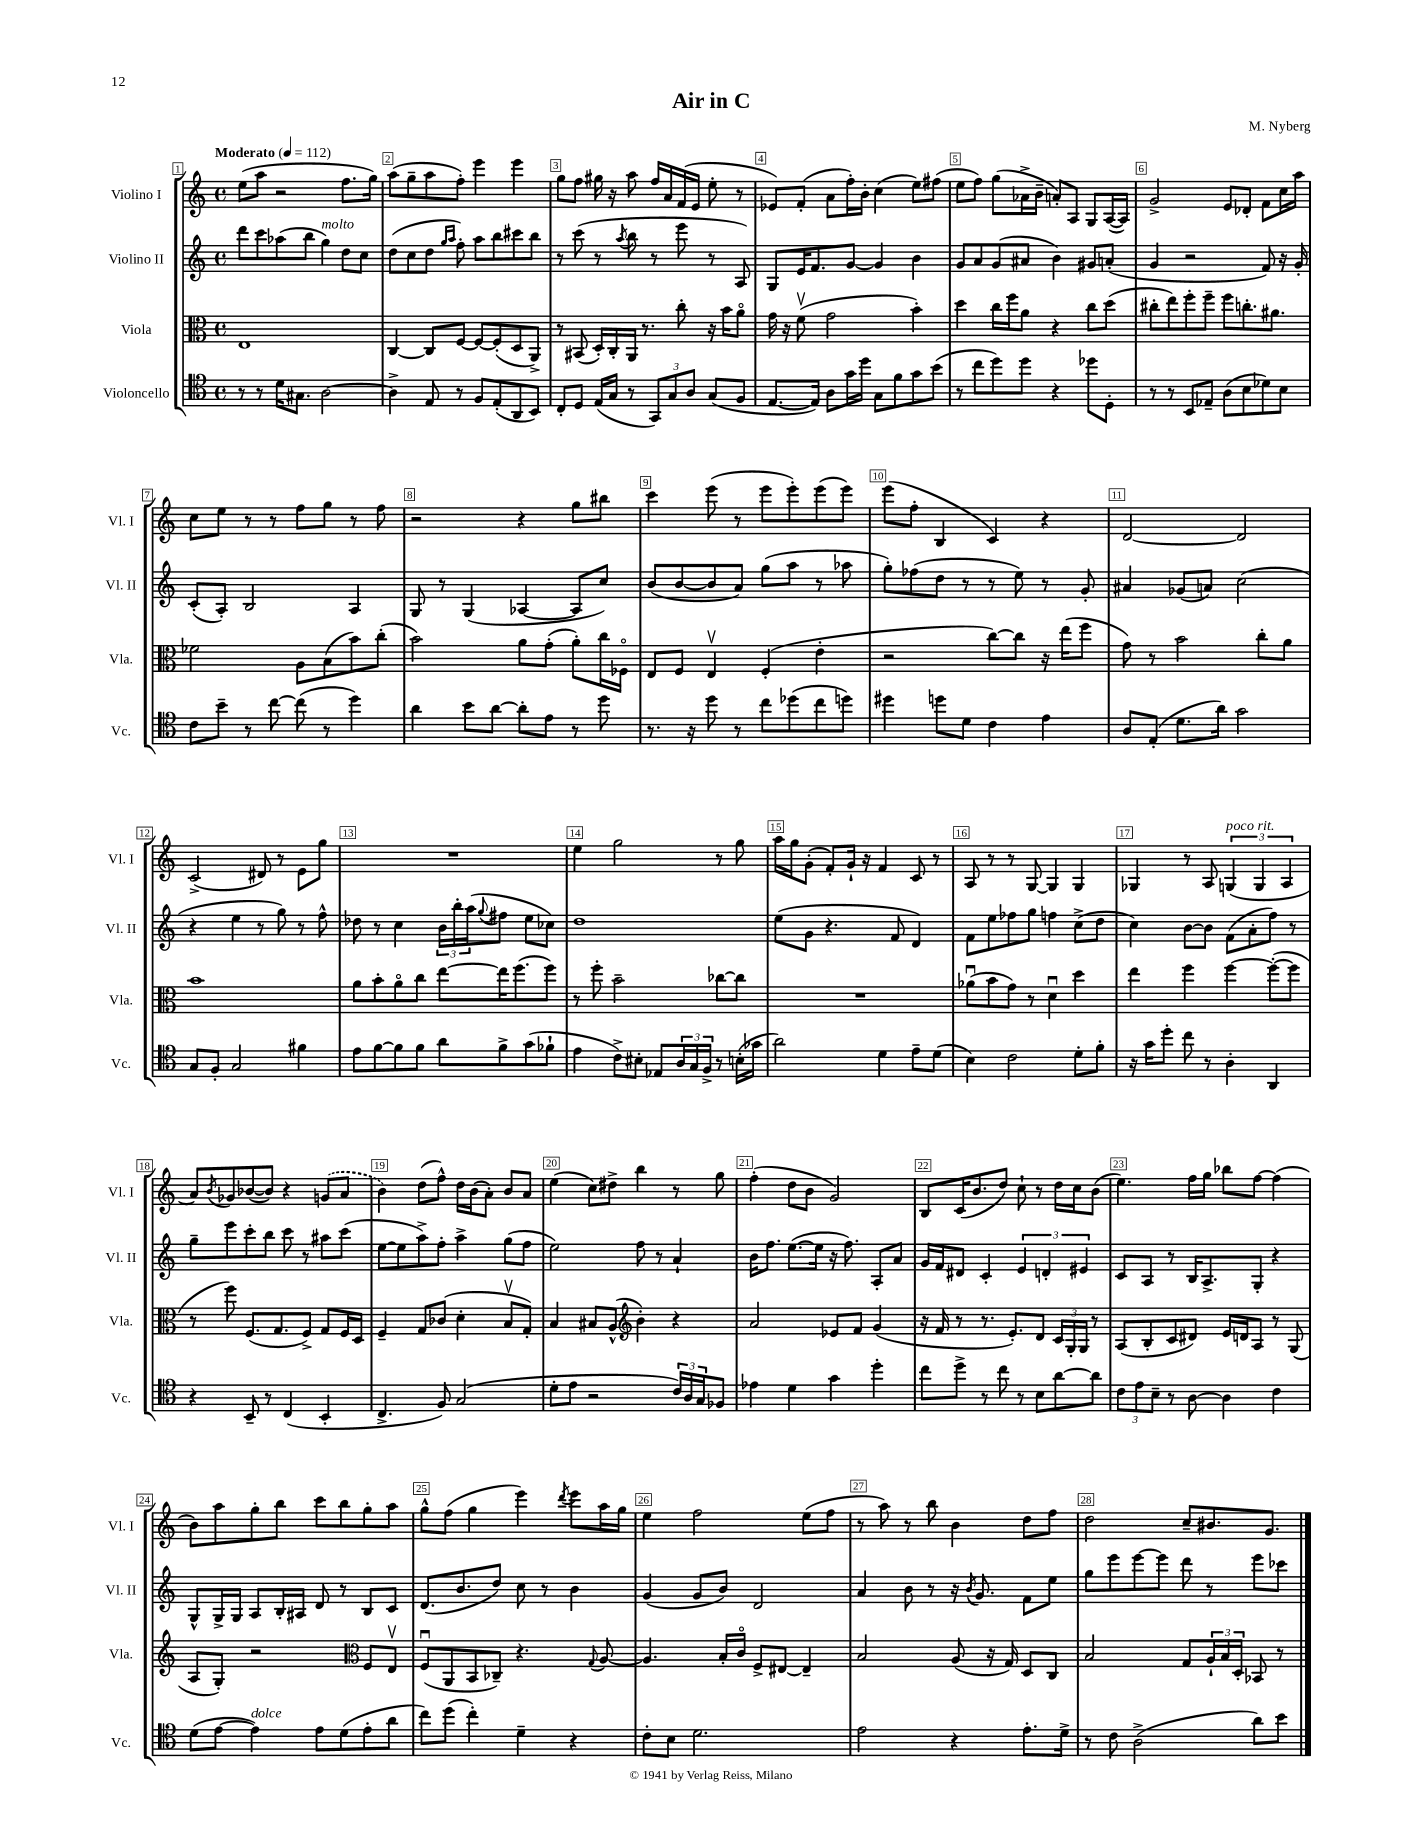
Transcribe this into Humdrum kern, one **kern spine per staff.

**kern	**kern	**kern	**kern
*staff4	*staff3	*staff2	*staff1
*clefC4	*clefC3	*clefG2	*clefG2
*k[]	*k[]	*k[]	*k[]
*M4/4	*M4/4	*M4/4	*M4/4
*met(c)	*met(c)	*met(c)	*met(c)
*MM112	*MM112	*MM112	*MM112
8r	1E	8ddd	(8ee
8r	.	8ccc	8aa
16d	.	(8aa-	2r
8.G#	.	.	.
.	.	8bb	.
[2A	.	4gg)	.
.	.	8dd	8.ff
.	.	8cc	.
.	.	.	16gg)
=	=	=	=
4A^]	[4C	(8dd	(8aa
.	.	8cc	8gg~
8E	8C]	8dd	8aa
.	.	16qqgg	.
.	.	16qqaa	.
8r	[8F	8ff')	8ff')
8F	8F_	8aa	4eee
(8E'	(8F']	8bb	.
8AA	8D	8ccc#	4eee
8BB)	8AA^)	8bb	.
=	=	=	=
8C'	8r	8r	8gg
8D	(8BB#	(8ccc	8ff
(16E	16D')	8r	16gg#
16G	16C'	.	16r
.	.	8qaa	.
8r	16AA	8bb	8aa
.	8.r	.	.
12GG)	.	8r	16ff
.	.	.	16a
12G	.	.	.
.	8cc'	8eee	(16f
12A	.	.	.
.	.	.	16e
(8G	16r	8r	8ee'
.	16b	.	.
8F	8ao	8A)	8r
=	=	=	=
[8.E	16g	8G	8e-)
.	16r	.	.
.	(8fv	16e	(8f'
16E])	.	8.f	.
8A	2g	.	8a
16g	.	[8g	16ff')
16dd	.	.	16b'
8G	.	4g]	(4cc
8f	.	.	.
8g	4b')	4b	8ee)
(8b	.	.	(8ff#
=	=	=	=
8r	4dd	8g	8ee
8cc	.	8a	8ff)
8dd)	16cc	(8g	(8gg
.	16ff	.	.
8dd	8a	8a#	16a-^
.	.	.	16b~
4r	4r	4b)	8a')
.	.	.	8A
8dd-	8cc	8g#	8G
8D'	(8dd	(8a'	([16A
.	.	.	16A])
=	=	=	=
8r	8cc#'	4g	2g^
8r	8ee)	.	.
8BB	8ff'	2r	.
8E-~	8ff~	.	.
(8A	8ff	.	8e
8B	8.cc'	.	8d-'
8d-)	.	8f)	8f
.	8.a#	.	.
8B	.	16r	16cc
.	.	16g'	16aa
=	=	=	=
8c	2f-	(8c'	8cc
8b~	.	8A')	8ee
8r	.	2B	8r
[8cc	.	.	8r
(8cc]	8A	.	8ff
8r	(8B	.	8gg
4dd)	8b)	4A	8r
.	(8cc'	.	8ff
=	=	=	=
4a	2b)	8G	2r
.	.	8r	.
8b	.	(4G	.
[8a	.	.	.
8a']	8a	[4A-	4r
8e	(8g'	.	.
8r	8a')	8A-]	8gg
8dd	16cc	8cc)	8bb#
.	16F-o	.	.
=	=	=	=
8.r	8E	(8b	4ccc
.	8F	[8b	.
16r	.	.	.
8dd	4Ev	8b]	(8eee
8r	.	8a)	8r
8cc	(4F'	(8gg	8eee
(8dd-	.	8aa	8eee')
8cc	4e'	8r	(8eee
8dd)	.	8aa-	8eee)
=	=	=	=
4dd#	2r	8gg')	(8eee
.	.	(8ff-	8ff'
8dd	.	8dd	4B
8d	.	8r	.
4c	[8cc)	8r	4c)
.	8cc]	8ee)	.
4e	16r	8r	4r
.	(16ee	.	.
.	8ff	8g'	.
=	=	=	=
8A	8g)	4a#	[2d
(8E'	8r	.	.
8.d	2b	(8g-	.
.	.	8a)	.
16a)	.	.	.
2g	.	(2cc	2d]
.	8cc'	.	.
.	8a	.	.
=	=	=	=
8G	1b	4r	(2c^
8F'	.	.	.
2G	.	4ee	.
.	.	8r	8d#)
.	.	8gg)	8r
4f#	.	8r	8e
.	.	8ff^^	8gg
=	=	=	=
8e	8a	8dd-	1r
[8f	8b'	8r	.
8f]	8ao	4cc	.
8f	8cc	.	.
8a	[8ee	24b	.
.	.	24bb'	.
.	.	(24aa	.
.	.	8qqgg	.
8f^	16ee]	8ff#	.
.	(8.ff	.	.
(8g	.	8ee	.
8f-`	8ff)	8cc-)	.
=	=	=	=
4e	8r	1dd	4ee
.	8ff'	.	.
8c^)	2b~	.	2gg
8B#'	.	.	.
8E-	.	.	.
24A	.	.	.
24G	.	.	.
24F^	.	.	.
8r	[8cc-	.	8r
(16B'	8cc-]	.	8gg
16g-	.	.	.
=	=	=	=
2a)	1r	(8ee	16aa
.	.	.	16gg
.	.	8g	(8g'
.	.	4.r	8f')
.	.	.	16g`
.	.	.	16r
4d	.	.	4f
.	.	8f	.
8e~	.	4d)	8c
(8d	.	.	8r
=	=	=	=
4B)	(8a-u	8f	8A
.	8b	8ee	8r
2c	8g)	8ff-	8r
.	8r	8gg	[8G
.	4du	4ff	4G]
8d'	4dd	(8cc^	4G
8f'	.	8dd	.
=	=	=	=
16r	4ee	4cc)	4G-
16g	.	.	.
8dd'	.	.	.
8cc	4ff	[8b	8r
8r	.	8b]	8A
4A'	[4ff	(8f	(6G
.	.	8a'	.
.	.	.	6G
4AA	(8ff'_	8ff)	.
.	.	.	6A
.	8ff]	8r	.
=	=	=	=
4r	8r	8gg~	8a)
.	.	.	8qb
.	8ff)	8eee	8g-
8BB~	(8.F	8ccc'	([8b-
8r	.	8bb	8b-])
.	8.G	.	.
(4C	.	8ccc	4r
.	8F^)	8r	.
4BB'	8G	8aa#	(8g
.	16F	(8ccc	8a
.	16D	.	.
=	=	=	=
4.C^	4F~	[8ee	4b)
.	.	8ee]	.
.	8G	8aa^)	(8dd
8F)	(8c-	8ff'	8ff^^)
(2G	4d'	4aa^	16dd
.	.	.	(16b
.	.	.	8a')
.	8Bv	(8gg	8b
.	8G')	8ff	8a
=	=	=	=
8d'	4B	2ee)	(4ee
8e	.	.	.
2r	8B#	.	8cc)
.	(8A^^	.	8dd#^
*	*clefG2	*	*
.	4b')	8ff	4bb
.	.	8r	.
24c)	4r	4a`	8r
24A	.	.	.
24G	.	.	.
8F-	.	.	8gg
=	=	=	=
4e-	2a	16b	(4ff'
.	.	8.ff	.
4d	.	([8.ee	8dd
.	.	.	8b
.	.	16ee]	.
4g	8e-	16r	2g)
.	.	8.ff)	.
.	8f	.	.
4dd'	(4g	8A'	.
.	.	8a	.
=	=	=	=
8cc	16r	16g	8B
.	16f	16f	.
8dd^	8r	8d#	(16c
.	.	.	8.b
8r	8.r	4c'	.
8cc	.	.	8dd)
.	8.e')	.	.
8r	.	6e	8cc`
8B	8d	.	8r
.	.	6d'	.
[8a	24c	.	16dd
.	24G'	.	.
.	.	.	16cc
.	24G	6e#	.
8a]	8r	.	(8b
=	=	=	=
12c	(8A	8c	4.ee)
12e	.	.	.
.	8B'	8A	.
12B~	.	.	.
8r	8c	8r	.
[8A	8d#)	16B	16ff
.	.	8.A^	16gg
4A]	16e	.	8bb-
.	16d	.	.
.	8A	8G'	[8ff
4c	8r	4r	(4ff]
.	(8G	.	.
=	=	=	=
(8d	8A	8G^^	8b)
[8e	8G')	16G^	8aa
.	.	16G	.
4e])	2r	8A	8gg'
.	.	16B'	8bb
.	.	16A#	.
8e	.	8d	8ccc
(8d	.	8r	8bb
*	*clefC3	*	*
8e'	8F	8B	8gg'
8a	8Ev	8c	8aa
=	=	=	=
8cc)	(8Fu	(8.d	8gg^^
(8dd	8AA	.	(8ff
.	.	8.b	.
4cc')	8BB	.	4gg
.	8C-~)	8dd)	.
4d~	4.r	8cc	4eee)
.	.	8r	.
.	.	.	8qddd
4r	.	4b	8eee
.	8qqG	.	.
.	[8A	.	16aa
.	.	.	16gg
=	=	=	=
8c'	4.A]	(4g	4ee
8B	.	.	.
2.d	.	8g	2ff
.	16B'	8b)	.
.	16co	.	.
.	8F^	2d	.
.	[8E#	.	.
.	4E#~]	.	(8ee
.	.	.	8ff
=	=	=	=
2e	2B	4a	8r
.	.	.	8aa)
.	.	8b	8r
.	.	8r	8bb
4r	(8A	16r	4b
.	.	8qb	.
.	.	8.g	.
.	16r	.	.
.	16G)	.	.
8.e'	8D	8f	8dd
.	8C	8ee	8ff
16d^	.	.	.
=	=	=	=
8r	2B	8gg	2dd
8c	.	8eee	.
(2A^	.	[8eee	.
.	.	8eee]	.
.	8G	8ddd	8cc~
.	24A`	8r	8.b#
.	24B	.	.
.	24D'	.	.
8a)	8BB-	8eee	.
.	.	.	8.g
8b	8r	8ccc-	.
==	==	==	==
*-	*-	*-	*-
